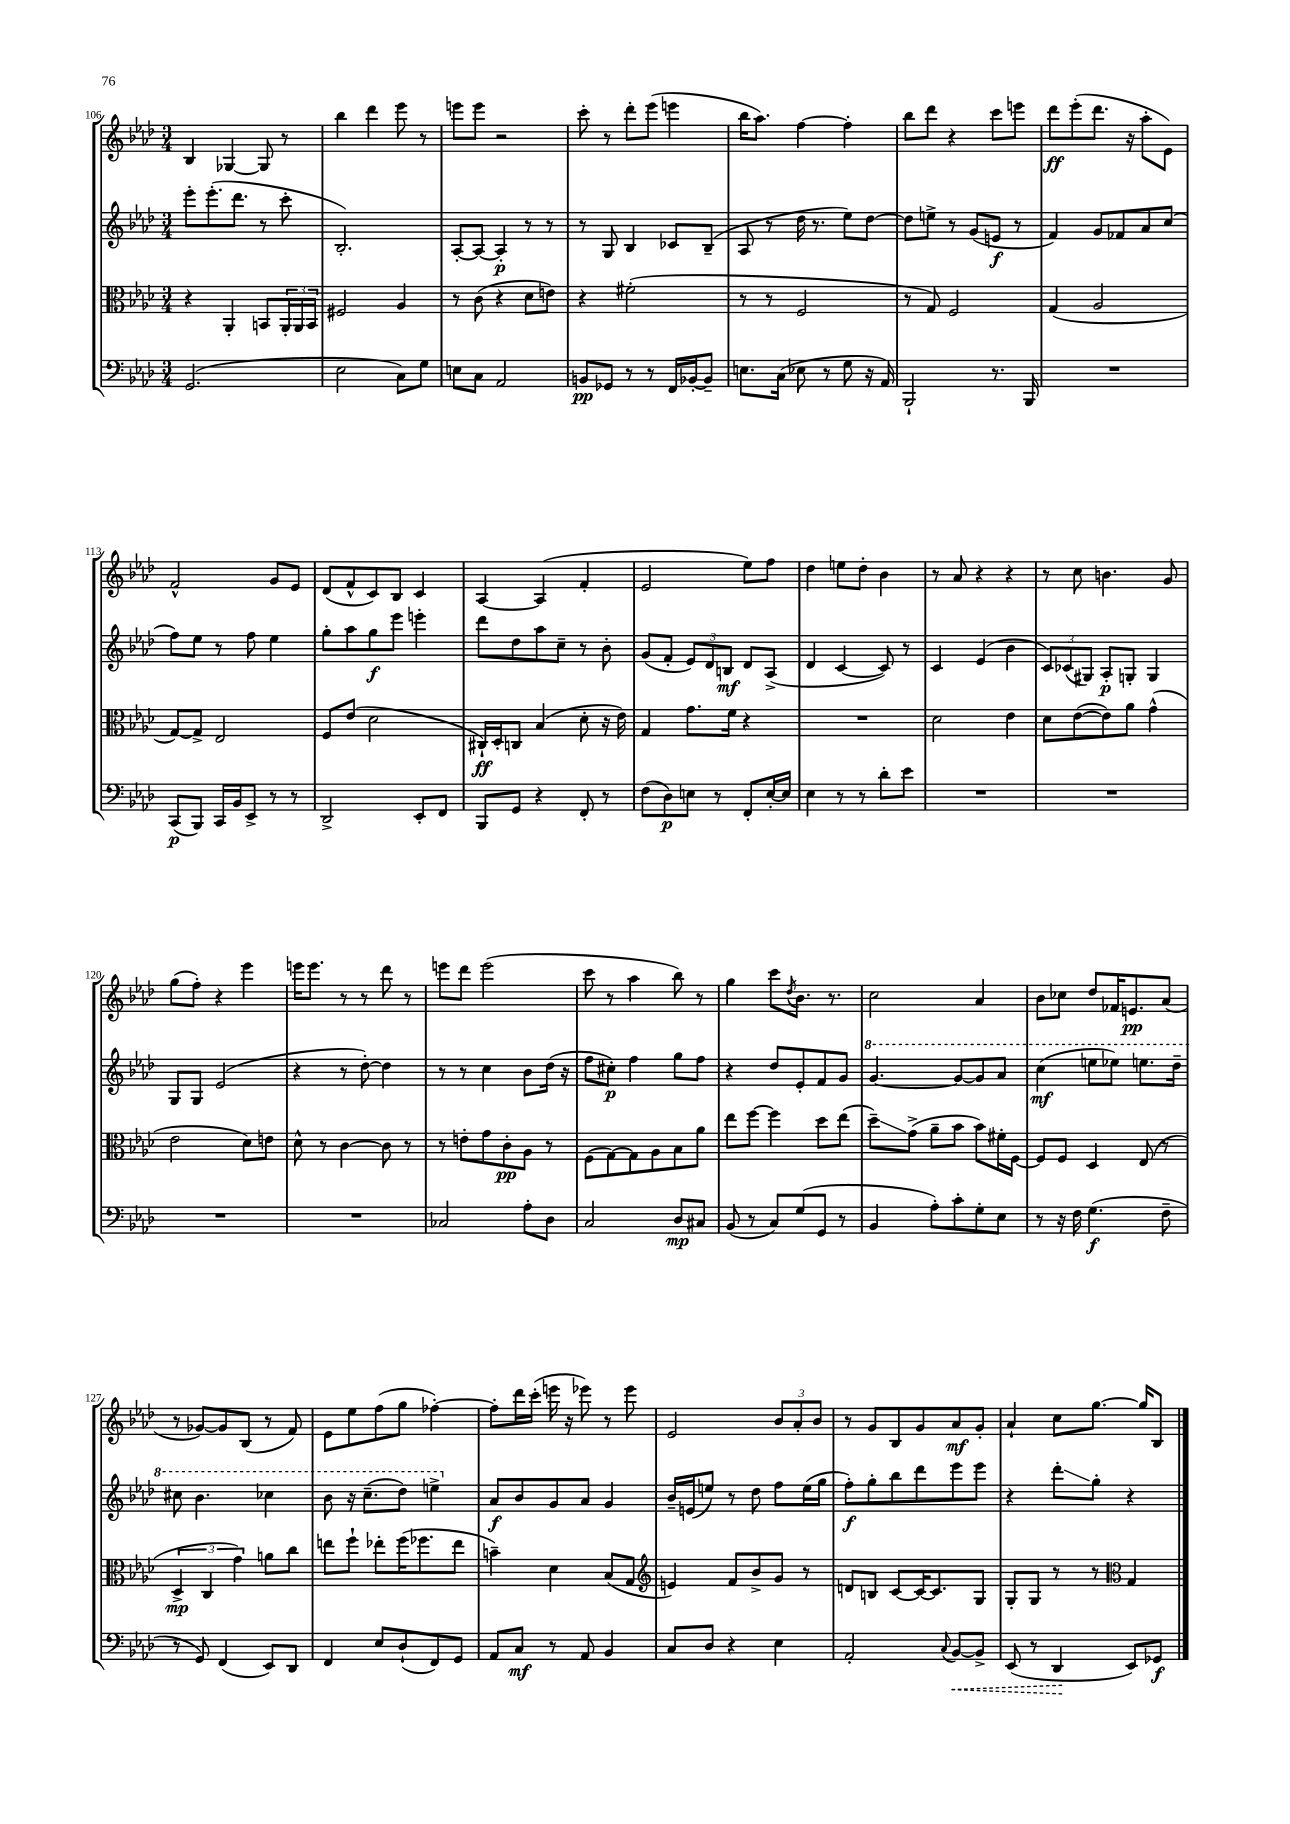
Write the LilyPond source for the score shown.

<<
\new StaffGroup <<
\new Staff = "s0" {
    \clef treble \key aes \major \numericTimeSignature \time 3/4
    bes4 ges4~ ges8 r8 |
    bes''4 des'''4 ees'''8 r8 |
    e'''8 e'''8 r2 |
    c'''8-. r8 des'''8-. ees'''8( e'''4 |
    bes''16 aes''8.) f''4~ f''4-. |
    bes''8 des'''8 r4 c'''8 e'''8 |
    des'''8\ff ees'''8-.( des'''8. r16 aes''8-. ees'8) |
    f'2-^ g'8 ees'8 |
    des'8( f'8-^ c'8) bes8 c'4 |
    aes4~ aes4( f'4-. |
    ees'2 ees''8) f''8 |
    des''4 e''8 des''8-. bes'4 |
    r8 aes'8 r4 r4 |
    r8 c''8 b'4. g'8 |
    g''8( f''8-.) r4 ees'''4 |
    e'''16 e'''8. r8 r8 des'''8 r8 |
    e'''8 des'''8 e'''2( |
    c'''8 r8 aes''4 bes''8) r8 |
    g''4 c'''8 \acciaccatura { des''8 } bes'8. r8. |
    c''2 aes'4 |
    bes'8 ces''8 des''8 fes'16 e'8.\pp aes'8( |
    r8 ges'8~) ges'8 bes8( r8 f'8) |
    ees'8 ees''8 f''8( g''8 fes''4~-.) |
    fes''8-. des'''16 c'''16-.( e'''16 r16 ees'''8) r8 ees'''8 |
    ees'2 \tuplet 3/2 { bes'8 aes'8-. bes'8 } |
    r8 g'8 bes8 g'8 aes'8\mf g'8-. |
    aes'4-! c''8 g''8.~ g''16 bes8 \bar "|." |
}
\new Staff = "s1" {
    \clef treble \key aes \major \numericTimeSignature \time 3/4
    ees'''8-. ees'''8.-.( des'''8. r8 c'''8-. |
    bes2.-.) |
    aes8~-. aes8~ aes4-.\p r8 r8 |
    r8 g8 bes4 ces'8 bes8--( |
    aes8 r8 des''16 r8. ees''8) des''8~ |
    des''8 e''8-> r8 g'8( e'8\f r8 |
    f'4) g'8 fes'8 aes'8 c''8( |
    f''8) ees''8 r8 f''8 ees''4 |
    g''8-. aes''8 g''8\f ees'''8 e'''4-. |
    des'''8 des''8 aes''8 c''8-- r8 bes'8-. |
    g'8( f'8-. \tuplet 3/2 { ees'8) des'8 b8\mf } des'8 aes8->( |
    des'4 c'4~ c'8) r8 |
    c'4 ees'4( bes'4 |
    \tuplet 3/2 { c'8) ces'8( gis8) } aes8-.\p g8-. g4 |
    g8 g8 ees'2( |
    r4 r8 des''8~-.) des''4 |
    r8 r8 c''4 bes'8 des''16( r16 |
    f''8 cis''8-.\p) f''4 g''8 f''8 |
    r4 des''8 ees'8-. f'8 g'8 |
    \ottava #1 g''4.~ g''8~ g''8 aes''8 |
    c'''4\mf( e'''8 ees'''8) e'''8. des'''16-- |
    cis'''8 bes''4. ces'''4 |
    bes''8 r16 c'''8.--( des'''8) e'''4-> \ottava #0 |
    aes'8\f bes'8 g'8 aes'8 g'4 |
    bes'16-- e'16( e''8) r8 des''8 f''8 e''16( g''16 |
    f''8-.\f) g''8-. bes''8 des'''8 ees'''8 ees'''8 |
    r4 des'''8-.\glissando g''8-. r4 \bar "|." |
}
\new Staff = "s2" {
    \clef alto \key aes \major \numericTimeSignature \time 3/4
    r4 aes,4-. b,8 \tuplet 3/2 { aes,16-. aes,16 b,16 } |
    fis2 aes4 |
    r8 c'8( r4 des'8 e'8) |
    r4 fis'2-.( |
    r8 r8 f2 |
    r8 g8) f2 |
    g4( aes2 |
    g8~) g8-> ees2 |
    f8 ees'8( des'2 |
    cis16-!\ff) des16-. c8 bes4( des'8-. r16 ees'16) |
    g4 g'8. f'16 r4 |
    R2. |
    des'2 ees'4 |
    des'8 ees'8~( ees'8) aes'8 g'4-^( |
    ees'2 des'8) e'8 |
    des'8-^ r8 c'4~ c'8 r8 |
    r8 e'8-. g'8 c'8-.\pp aes8 r8 |
    f8( g8~) g8 aes8 bes8 aes'8 |
    ees''8 f''8~ f''4 des''8 ees''8( |
    des''8--\glissando) g'8->( aes'8-- bes'8 bes'8) fis'16-. f16~ |
    f8 f8 des4 ees8( r8 |
    \tuplet 3/2 { des4->\mp c4 g'4) } a'8 c''8 |
    e''8 f''8-! ees''8-. f''16( fes''8. ees''8 |
    b'4--) des'4 bes8( g8 |
    \clef treble e'4) f'8 bes'8-> g'8 r8 |
    d'8 b8 c'8~ c'16~ c'8. g8 |
    g8-. g8 r8 r8 \clef alto g4 \bar "|." |
}
\new Staff = "s3" {
    \clef bass \key aes \major \numericTimeSignature \time 3/4
    g,2.( |
    ees2 c8) g8 |
    e8 c8 aes,2 |
    b,8\pp ges,8 r8 r8 f,16 bes,16~-. bes,8-- |
    e8. c16( ees8 r8 g8 r16 aes,16) |
    bes,,2-! r8. bes,,16 |
    R2. |
    c,8\p( bes,,8) c,16 bes,16 ees,8-> r8 r8 |
    des,2-> ees,8-. f,8 |
    bes,,8 g,8 r4 f,8-. r8 |
    f8( des8\p) e8 r8 f,8-. e16~-. e16 |
    ees4 r8 r8 des'8-. ees'8 |
    R2. |
    R2. |
    R2. |
    R2. |
    ces2 aes8-. des8 |
    c2 des8\mp cis8 |
    bes,8( r8 c8) g8( g,8 r8 |
    bes,4 aes8-.) c'8-. g8-. ees8 |
    r8 r16 f16 g4.\f( f8-- |
    r8 g,8) f,4( ees,8) des,8 |
    f,4 ees8 des8-!( f,8) g,8 |
    aes,8 c8\mf r8 aes,8 bes,4 |
    c8 des8 r4 ees4 |
    aes,2-. \appoggiatura { c8 } \once \override Hairpin.style = #'dashed-line bes,8~\< bes,8-> |
    ees,8( r8 des,4\! ees,8) ges,8\f \bar "|." |
}
>>
>>
\layout { \context { \Score currentBarNumber = #106 } }
